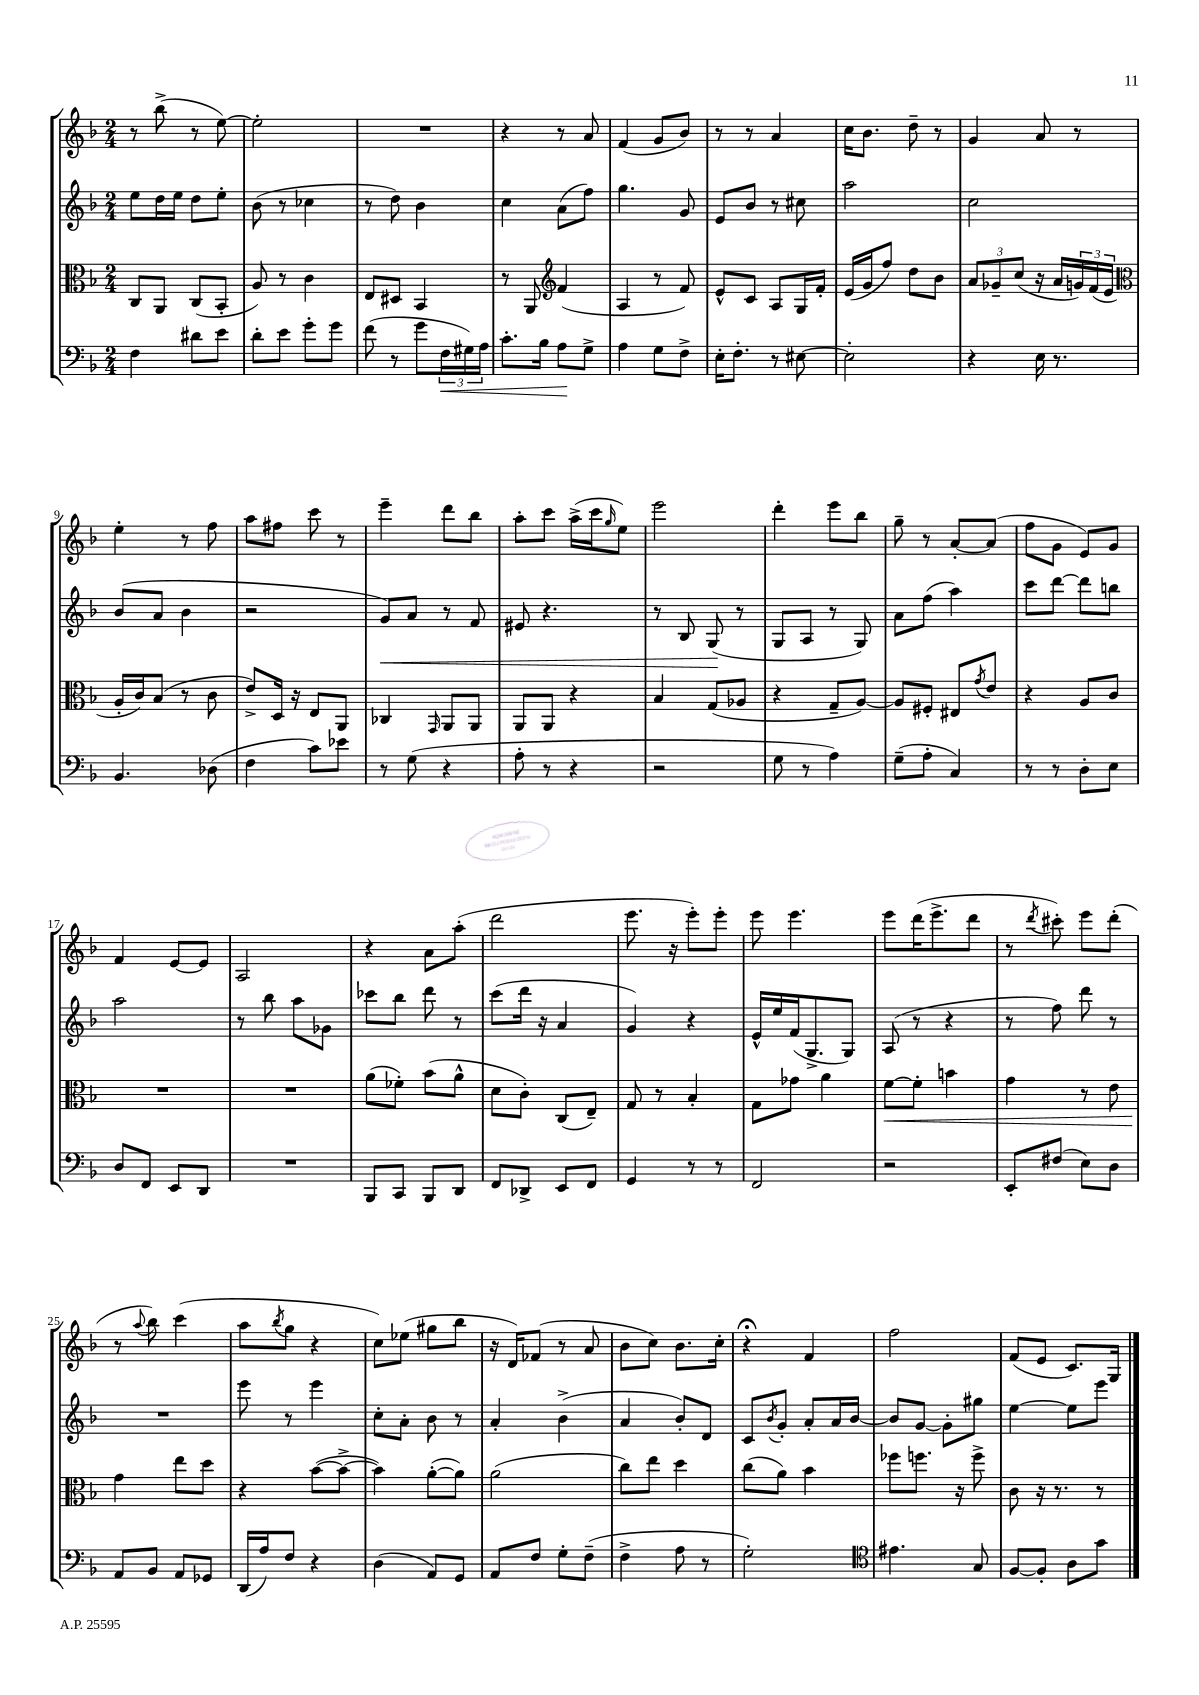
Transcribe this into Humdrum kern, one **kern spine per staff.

**kern	**kern	**kern	**kern
*staff4	*staff3	*staff2	*staff1
*clefF4	*clefC3	*clefG2	*clefG2
*k[b-]	*k[b-]	*k[b-]	*k[b-]
*M2/4	*M2/4	*M2/4	*M2/4
4F\	8C/L	8ee\L	8r
.	8AA/J	16dd\L	(8bb-^\
.	.	16ee\JJ	.
8d#\L	(8C/L	8dd\L	8r
8e\J	8BB-'/J	8ee'\J	[8ee\)
=	=	=	=
8d'\L	8A/)	(8b-\	2ee'\]
8e\J	8r	8r	.
8g'\L	4c\	4cc-\	.
8g\J	.	.	.
=	=	=	=
(8f\	8E/L	8r	2r
8r	8D#/J	8dd\)	.
8g\L	4BB-/	4b-\	.
24F\L	.	.	.
24G#\)	.	.	.
24A\JJ	.	.	.
=	=	=	=
8.c'\L	8r	4cc\	4r
.	8AA/	.	.
16B-\Jk	.	.	.
*	*clefG2	*	*
8A\L	(4f/	(8a\L	8r
8G^\J	.	8ff\J)	8a/
=	=	=	=
4A\	4A/	4.gg\	(4f/
8G\L	8r	.	8g/L
8F^\J	8f/)	8g/	8b-/J)
=	=	=	=
16E'\LK	8e^^/L	8e/L	8r
8.F'\J	.	.	.
.	8c/J	8b-/J	8r
8r	8A/L	8r	4a/
[8E#\	16G/L	8cc#\	.
.	16f'/JJ	.	.
=	=	=	=
2E#'\]	(16e/LL	2aa\	16cc\LK
.	16g/J	.	8.b-\J
.	8ff/J)	.	.
.	8dd\L	.	8dd~\
.	8b-\J	.	8r
=	=	=	=
4r	12a/L	2cc\	4g/
.	12g-~/	.	.
.	(12cc/J	.	.
16E\	16r	.	8a/
8.r	16a/LL	.	.
.	24g/)	.	8r
.	(24f/	.	.
.	24e/JJ	.	.
=	=	=	=
*	*clefC3	*	*
4.BB-/	16A'/LL	(8b-/L	4ee'\
.	16c/J)	.	.
.	(8B-/J	8a/J	.
.	8r	4b-\	8r
(8D-\	8c\	.	8ff\
=	=	=	=
4F\	8e^/L)	2r	8aa\L
.	16D/Jk	.	8ff#\J
.	16r	.	.
8c\L)	8E/L	.	8ccc\
8e-\J	8AA/J	.	8r
=	=	=	=
8r	4C-/	8g/L)	4eee~\
(8G\	.	8a/J	.
.	16qqGG/	.	.
4r	8AA/L	8r	8ddd\L
.	8AA/J	8f/	8bb-\J
=	=	=	=
8A'\	8AA/L	8e#/	8aa'\L
8r	8AA/J	4.r	8ccc\J
4r	4r	.	(16aa^\LL
.	.	.	16ccc\J
.	.	.	16qqgg/
.	.	.	8ee\J)
=	=	=	=
2r	4B-/	8r	2eee\
.	.	8B-/	.
.	(8G/L	(8G/	.
.	8A-/J	8r	.
=	=	=	=
8G\	4r	8G/L	4ddd'\
8r	.	8A/J	.
4A\)	8G~/L	8r	8eee\L
.	[8A/J)	8G/)	8bb-\J
=	=	=	=
(8G~\L	8A/]L	8a\L	8gg~\
8A'\J	8F#'/J	(8ff\J	8r
4C/)	8E#/L	4aa\)	[8a'/L
.	8qg/	.	.
.	8e/J	.	(8a/]J
=	=	=	=
8r	4r	8ccc\L	8ff\L
8r	.	[8ddd\J	8g\J
8D'\L	8A/L	8ddd\]L	8e/L)
8E\J	8c/J	8bb\J	8g/J
=	=	=	=
8D/L	2r	2aa\	4f/
8FF/J	.	.	.
8EE/L	.	.	[8e/L
8DD/J	.	.	8e/]J
=	=	=	=
2r	2r	8r	2A/
.	.	8bb-\	.
.	.	8aa\L	.
.	.	8g-\J	.
=	=	=	=
8BBB-/L	(8a\L	8ccc-\L	4r
8CC/J	8f-'\J)	8bb-\J	.
8BBB-/L	(8b-\L	8ddd\	8a\L
8DD/J	8a^^\J	8r	(8aa'\J
=	=	=	=
8FF/L	8d\L	(8ccc\L	2ddd\
8DD-^/J	8c'\J)	16ddd\Jk	.
.	.	16r	.
8EE/L	(8C/L	4a/	.
8FF/J	8E~/J)	.	.
=	=	=	=
4GG/	8G/	4g/)	8.eee\
.	8r	.	.
.	.	.	16r
8r	4B-'/	4r	8eee'\L)
8r	.	.	8eee'\J
=	=	=	=
2FF/	8G\L	16e^^/LL	8eee\
.	.	16ee/	.
.	8g-\J	(16f/J	4.eee\
.	.	8.G^/	.
.	4a\	.	.
.	.	8G/J)	.
=	=	=	=
2r	[8f\L	(8A/	8eee\L
.	8f'\]J	8r	(16ddd\K
.	.	.	8.eee^\
.	4b\	4r	.
.	.	.	8ddd\J
=	=	=	=
8EE'/L	4g\	8r	8r
.	.	.	8qddd/
(8F#/J	.	8ff\)	8ccc#'\)
8E\L)	8r	8ddd\	8eee\L
8D\J	8e\	8r	(8ddd'\J
=	=	=	=
8AA/L	4g\	2r	8r
.	.	.	8qqaa/
8BB-/J	.	.	8bb-\)
8AA/L	8ee\L	.	(4ccc\
8GG-/J	8dd\J	.	.
=	=	=	=
(16DD/LL	4r	8eee\	8aa\L
16A/J)	.	.	.
.	.	.	8qbb-/
8F/J	.	8r	8gg\J
4r	([8b-\L	4eee\	4r
.	8b-^\_J	.	.
=	=	=	=
(4D\	4b-\])	8cc'\L	8cc\L)
.	.	8a'\J	(8ee-\J
8AA/L)	([8a'\L	8b-\	8gg#\L
8GG/J	8a\]J)	8r	8bb-\J
=	=	=	=
8AA/L	(2a\	4a'/	16r
.	.	.	16d/LK)
8F/J	.	.	(8f-/J
8G'\L	.	(4b-^\	8r
(8F~\J	.	.	8a/
=	=	=	=
4F^\	8cc\L)	4a/	8b-\L
.	8ee\J	.	8cc\J)
8A\	4dd\	8b-'/L)	8.b-\L
8r	.	8d/J	.
.	.	.	16cc'\Jk
=	=	=	=
2G'\)	(8cc\L	8c/L	4r;
.	.	8qb-/	.
.	8a\J)	8g'/J	.
.	4b-\	8a'/L	4f/
.	.	16a/L	.
.	.	[16b-/JJ	.
=	=	=	=
*clefC4	*	*	*
4.e#\	8ff-\L	8b-/]L	2ff\
.	8.ff\J	[8g/J	.
.	.	8g'\]L	.
.	16r	.	.
8G/	8ff^\	8gg#\J	.
=	=	=	=
[8F/L	8c\	[4ee\	(8f/L
8F'/]J	16r	.	8e/J
.	8.r	.	.
8A\L	.	8ee\]L	8.c/L)
8g\J	8r	8eee\J	.
.	.	.	16G/Jk
==	==	==	==
*-	*-	*-	*-
